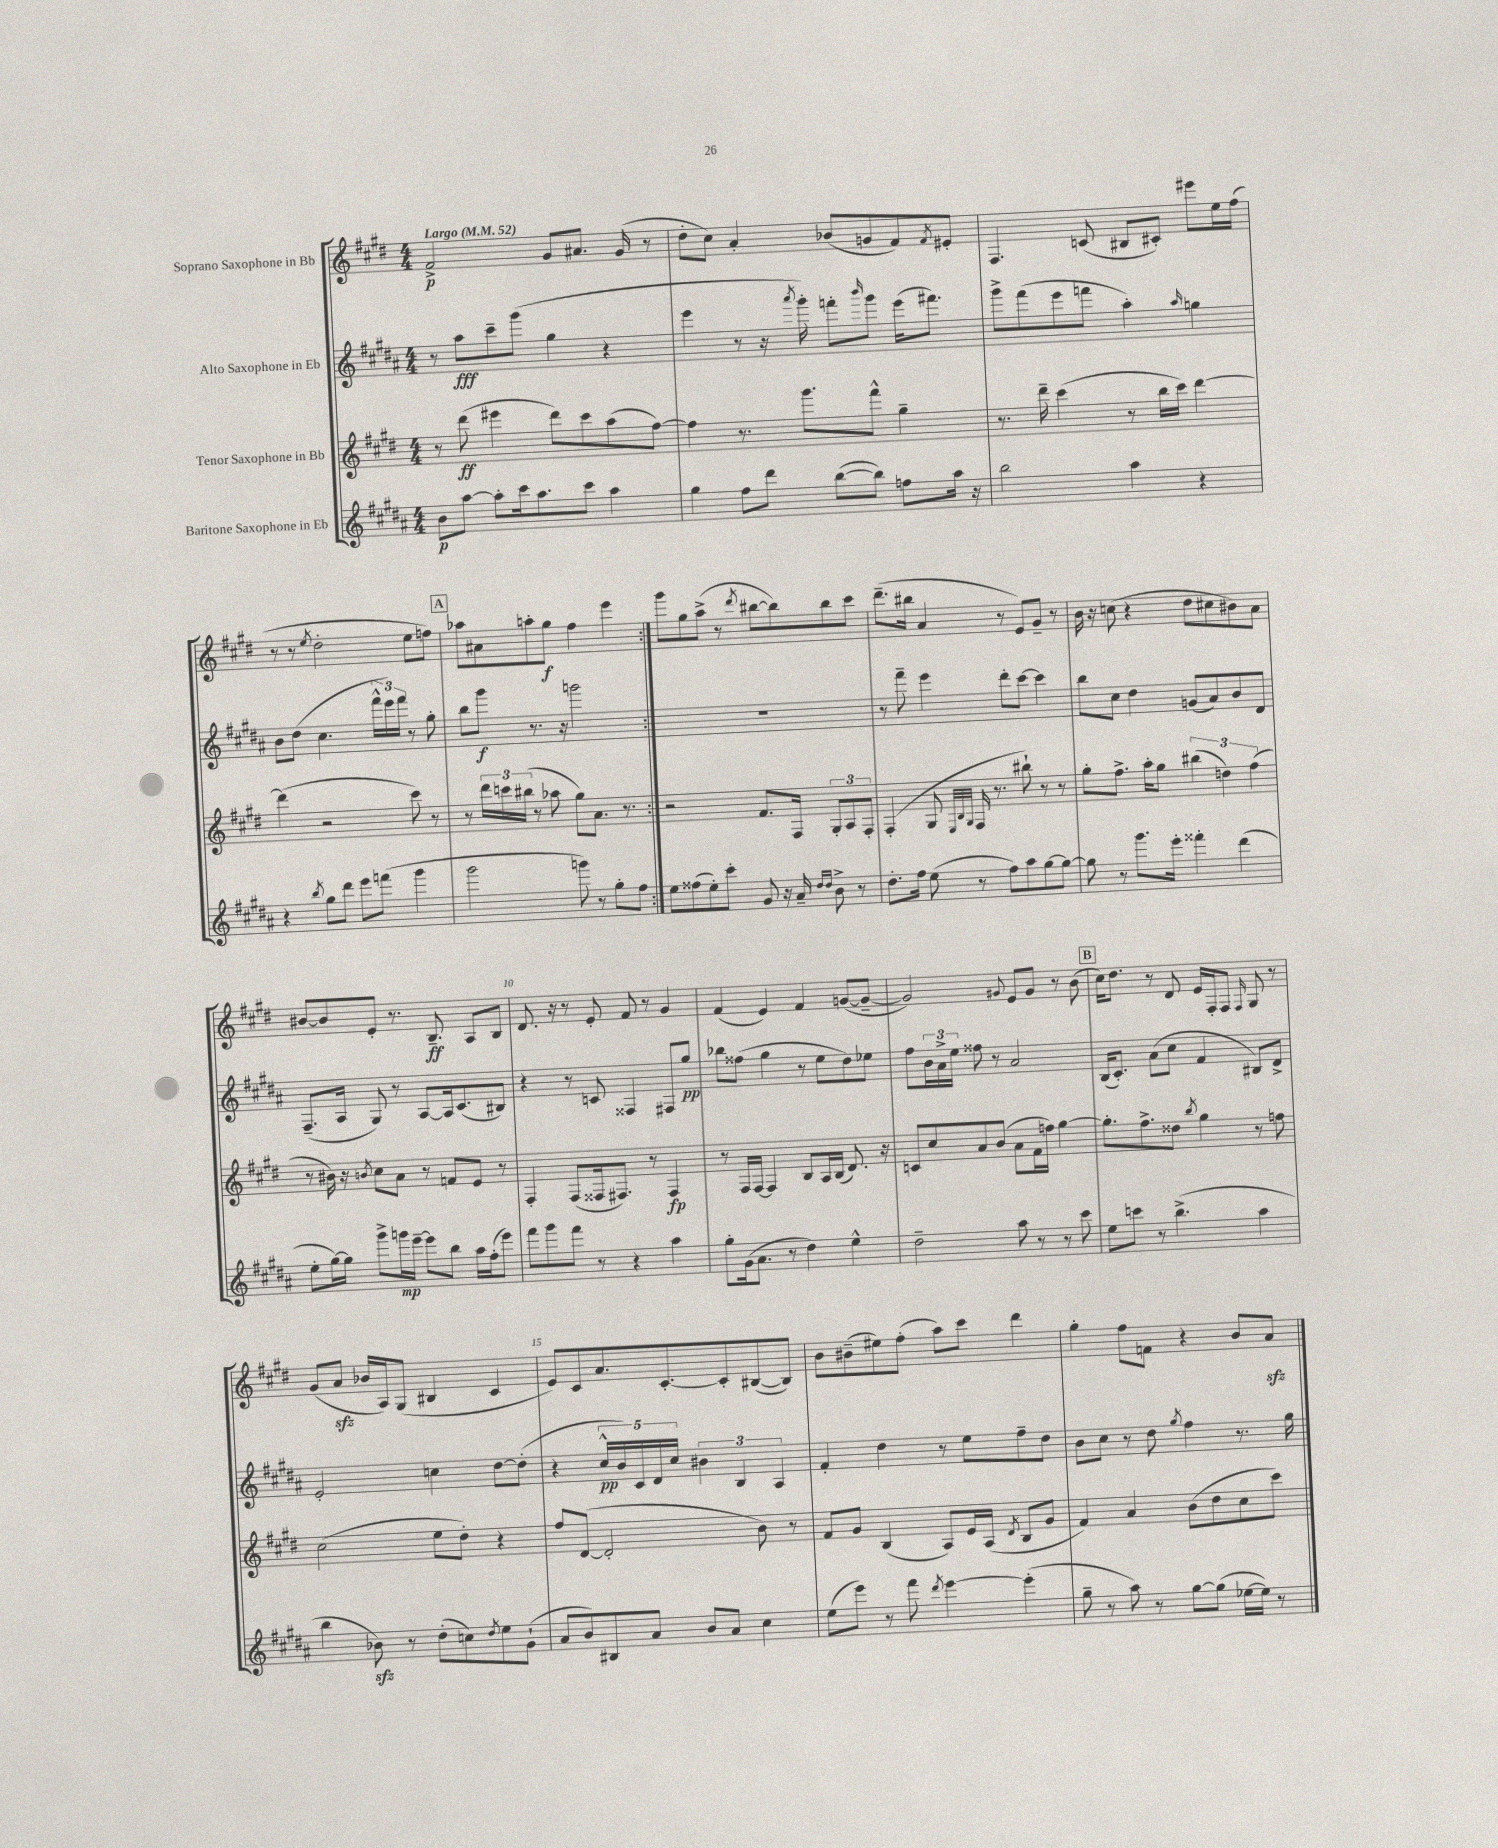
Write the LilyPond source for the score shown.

<<
\new StaffGroup <<
\new Staff = "s0" \with { instrumentName = "Soprano Saxophone in Bb" } {
    \clef treble \key e \major \numericTimeSignature \time 4/4 \tempo "Largo" 4 = 52
    \repeat volta 2 { fis'2->\p gis'8 ais'8. gis'16( r8 |
    dis''8-. cis''8) a'4-. bes'8( g'8 fis'8) \acciaccatura { fis'8 } eis'8-. |
    fis4. c'8( bis8 cis'8-.) eis'''8 e''16 fis''16( |
    r8 r8 \acciaccatura { e''8 } dis''2-. e''8 f''8) |
    \mark \markup { \box "A" } aes''8 ais'8 a''8-. gis''8\f fis''4 e'''4 | }
    gis'''8 gis''8 a''8->( r8 \acciaccatura { dis'''8 } bis''8~ bis''8) bis''8 cis'''8 |
    dis'''8.--( bis''16 a'4 r8 e'8) gis'8-- r8 |
    b'16 r16 c''8( r4 dis''8 cis''8 bis'8) a'8 |
    bis'8~ bis'8 e'8-. r8. b8.--\ff a8 b8 |
    dis'8. r16 r8 e'8-. fis'8 r8 gis'4 |
    fis'4( e'4) fis'4 g'8~( g'8~-- |
    g'2) \appoggiatura { gis'8 } e'8 gis'8 r8 b'8( |
    \mark \markup { \box "B" } cis''16) dis''8. r8 dis'8 e'16 fis16-. fis8 \grace { fis16 } gis8 r8 |
    gis'8( a'8\sfz bes'16 a16) gis8( bis4 cis'4 |
    e'8) cis'8 a'8. cis'8.~-. cis'8-. bis8~( bis8) |
    b'8 bis'8--( eis''8) fis''8-.( a''8) cis'''8 dis'''4 |
    gis''4-. fis''8 f'8 r4 b'8 a'8\sfz \bar "|." |
}
\new Staff = "s1" \with { instrumentName = "Alto Saxophone in Eb" } {
    \clef treble \key b \major \numericTimeSignature \time 4/4
    \repeat volta 2 { r8 ais''8\fff cis'''8-- gis'''8( gis''4 r4 |
    e'''4 r8 r16 \acciaccatura { ais'''8 } gis'''16-.) f'''8-. \grace { b'''16 } gis'''8 e'''16( fis'''8.) |
    gis'''8-> fis'''8( e'''8 f'''8 ais''4-.) \grace { ais''16 } g''4 |
    b'8 dis''8( cis''4. \tuplet 3/2 { fis'''16-^ e'''16) fis'''16 } r8 gis''8-. |
    \mark \markup { \box "A" } b''8 gis'''8\f r8. r16 g'''2 | }
    R1 |
    r8 fis'''8-- e'''4 dis'''8-. cis'''8~ cis'''4 |
    b''8 cis''8 dis''4 g'8( ais'8) b'8 dis'8 |
    fis8.--( ais16 gis8) r8 ais8~ ais16 cis'8.( bis8) |
    r4 r8 c'8 fisis4 fis8 gis''8\pp |
    bes''8 fisis''8( gis''4 r8 e''8 dis''8) ees''8 |
    fis''8 \tuplet 3/2 { b'16 ais'16-> e''16 } fisis''8 r8 ais'2 |
    \mark \markup { \box "B" } b16( cis'8.-.) ais'8( cis''8 fis'4 bis8) dis'8-> |
    e'2-. c''4 dis''8~ dis''8-.( |
    r4 \tuplet 5/4 { cis''16-^\pp b'16) cis'16 dis'16 cis''16 } \tuplet 3/2 { bis'4 b4 ais4 } |
    fis'4-. dis''4 r8 e''8 fis''8-- dis''8 |
    b'8 cis''8 r8 dis''8 \acciaccatura { gis''8 } fis''4 r8. gis''16 \bar "|." |
}
\new Staff = "s2" \with { instrumentName = "Tenor Saxophone in Bb" } {
    \clef treble \key e \major \numericTimeSignature \time 4/4
    \repeat volta 2 { r8 dis'''8\ff( eis'''4 dis'''8) cis'''8 a''8( fis''8~) |
    fis''4 r8. gis'''8. fis'''8-^ gis''4-- |
    r8. dis'''16-- cis'''4( r8 b''16 cis'''16) dis'''4~ |
    dis'''4( r2 cis'''8) r8 |
    \mark \markup { \box "A" } r8 \tuplet 3/2 { dis'''16 c'''16 bis''16( } r8 aes''8 gis''8) a'8. r8. | }
    r2 fis'8. fis16 \tuplet 3/2 { gis8-. a8 fis8-. } |
    fis4-.( gis8 \grace { e32 b32 gis32 } fis16 r8. bis''8-!) r8 r8 |
    gis''8-. fis''8.-> a''16-. gis''8 \tuplet 3/2 { bis''4( d''4) fis''4( } |
    r8 bis'16) r16 \acciaccatura { b'8 } cis''8 a'8 r8 f'8 e'8 r8 |
    fis4-. fis8( fisis16 fis8.) r8 fis4\fp |
    r8 fis16 fis16~ fis4 b8 a16 b16( dis'8.) r16 |
    c'8 cis''8 a'8 b'8( a'8 fis'16 f''16) gis''4~ |
    \mark \markup { \box "B" } gis''8.-. fis''8.-> disis''8 \acciaccatura { b''8 } gis''4 r8 f''8 |
    cis''2( e''8 dis''8-.) r4 |
    fis''8 dis'8~( dis'2-. b'8) r8 |
    fis'8 gis'8 b4( a8) e'16 a16( \acciaccatura { dis'8 } b8 gis'8 |
    fis'4) a'4 b'8( dis''8 cis''8 cis'''8) \bar "|." |
}
\new Staff = "s3" \with { instrumentName = "Baritone Saxophone in Eb" } {
    \clef treble \key b \major \numericTimeSignature \time 4/4
    \repeat volta 2 { b'8\p ais''8~ ais''8-. cis'''16 ais''8. cis'''8 ais''4 |
    gis''4 fis''8 dis'''8 b''8~( b''8) f''8 ais''16 r16 |
    b''2 ais''4 r4 |
    r4 \acciaccatura { b''8 } gis''8 dis'''8 e'''8 f'''8( gis'''4 |
    \mark \markup { \box "A" } gis'''2 g'''8) r8 gis''8-. fis''8 | }
    e''8 fisis''8( e''8-.) cis'''8-. gis'8 r16 ais'16-- \grace { dis''16 dis''16 } b'8-> r8 |
    dis''8.-. fis''16 e''8( r8 fis''8) ais''8 gis''8~ gis''8~ |
    gis''8 r8 gis'''8. e'''16-. fisis'''4-. dis'''4( |
    e''8-. gis''16~) gis''16 gis'''8-> g'''16\mp e'''16~-- e'''8 b''8 ais''16 fis''16-.( e'''8) |
    fis'''8 gis'''8 fis'''8 r8 r4 ais''4 |
    gis''8-. gis'16( ais'8. r8 dis''4) e''4-^ |
    dis''2-- ais''8 r8 r8 cis'''8 |
    \mark \markup { \box "B" } e''8 c'''8 r8 b''4.->( ais''4 |
    b''4 bes'8\sfz) r8 dis''8-.( c''8) \acciaccatura { dis''8 } e''8 gis'8-!( |
    ais'8 b'8) bis8 ais'8 b'8 ais'8 cis''4 |
    e''8( e'''8) r8 fis'''8 \acciaccatura { dis'''8 } e'''4~ e'''4-.( |
    gis''8-- r8 ais''8) r8 gis''8~ gis''8( ees''16~ ees''16) r8 \bar "|." |
}
>>
>>
\layout { \context { \Score \override BarNumber.break-visibility = ##(#f #t #t) barNumberVisibility = #(every-nth-bar-number-visible 5) } }
